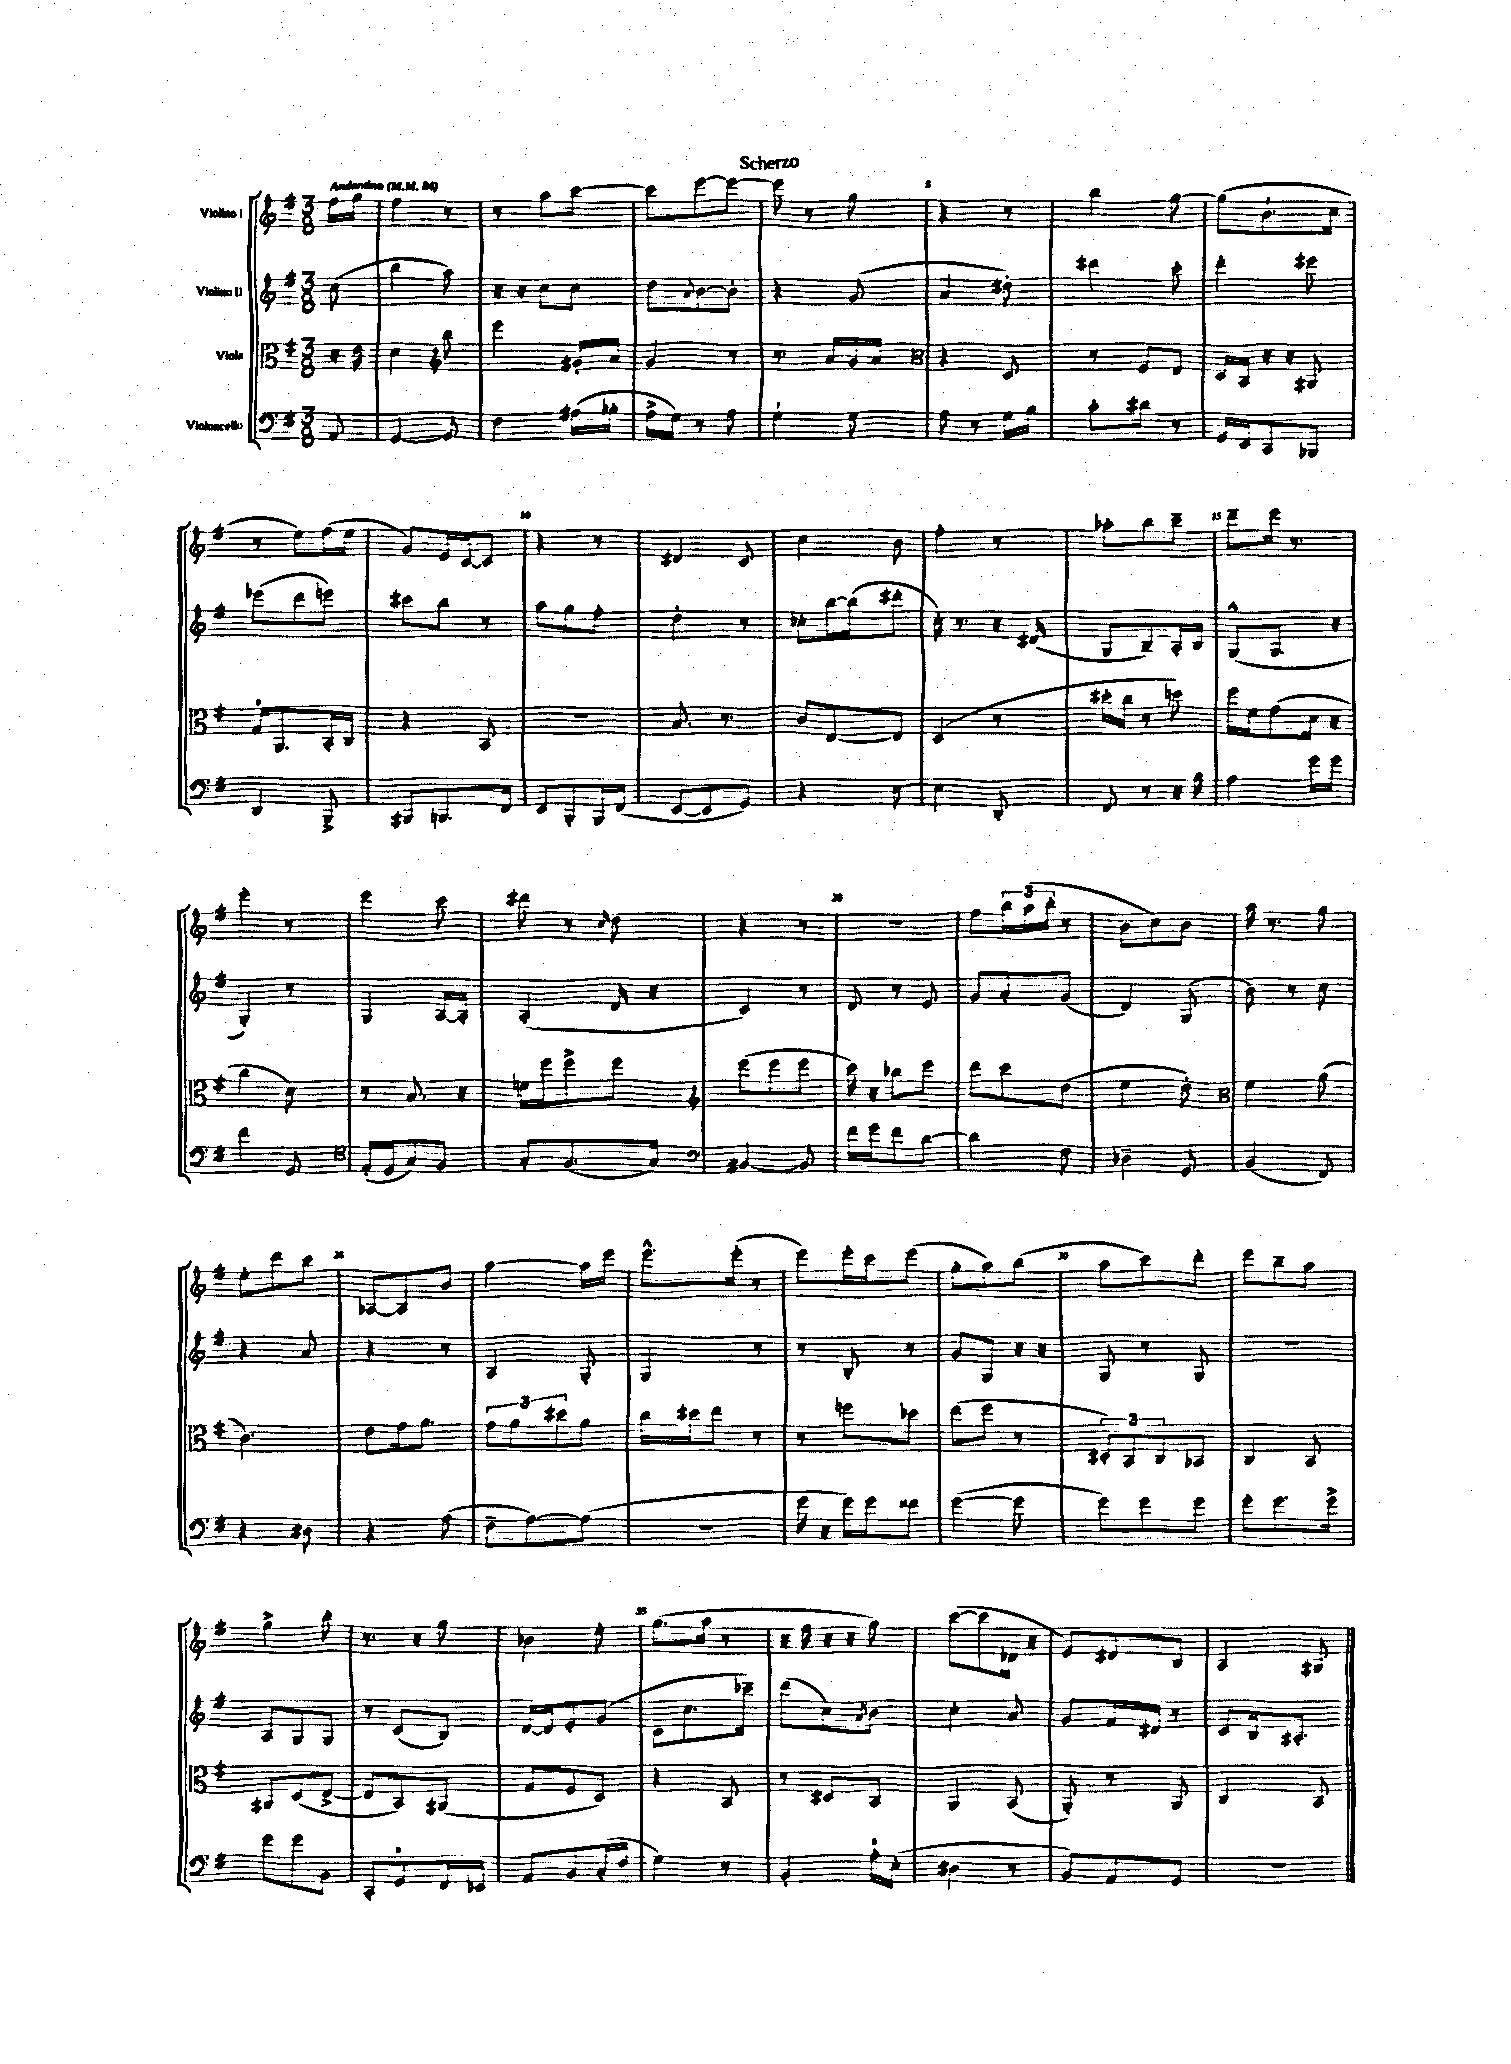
\header { title = "Scherzo" }
<<
\new StaffGroup <<
\new Staff = "s0" \with { instrumentName = "Violino I" } {
    \clef treble \key g \major \numericTimeSignature \time 3/8 \partial 8 \tempo "Andantino" 4 = 84
    fis''16 g''16 |
    fis''4 r8 |
    r8 a''8 c'''8~ |
    c'''8 e'''8~ e'''8~ |
    e'''8 r8 g''8 |
    r4 r8 |
    b''4 g''8~ |
    g''8( b'8.-! c''16 |
    r8 e''8) fis''16( e''16 |
    g'8) e'16 c'16~ c'8 |
    r4 r8 |
    dis'4 c'8 |
    c''4 b'8 |
    fis''4-. r8 |
    aes''8-. b''8 c'''8-- |
    d'''8-- e'''16 r8. |
    e'''4-. r8 |
    e'''4 c'''8 |
    dis'''8 r8 \grace { c''16 } d''8 |
    r4 r8 |
    R4. |
    fis''8 \tuplet 3/2 { b''16 a''16( b''16-. } r8 |
    b'8 c''8) b'8 |
    a''16 r8. g''8 |
    e''8-. d'''8 c'''8 |
    aes8~ aes8 b'8 |
    a''4~ a''16 e'''16 |
    e'''8.-^ e'''16-.( r8 |
    e'''8) e'''16-. c'''16 e'''8( |
    g''8-. a''8) b''8( |
    a''8 c'''8) d'''8-. |
    e'''8 b''8-- a''8 |
    g''4-> b''8-. |
    r8. r16 g''8 |
    bes'4 e''8-. |
    g''8.( a''16 r8 |
    r16 fis''16 r16 r16 g''8) |
    c'''8~( c'''8 des'16 r16 |
    e'8) dis'8 b8 |
    a4 gis8 \bar "|." |
}
\new Staff = "s1" \with { instrumentName = "Violino II" } {
    \clef treble \key g \major \numericTimeSignature \time 3/8 \partial 8
    c''8( |
    b''4 a''8) |
    r16 r16 c''8 c''8 |
    d''8 \appoggiatura { a'8 } b'8~ b'8-. |
    r4 g'8( |
    a'4 dis''8-.) |
    dis'''4 c'''8-. |
    d'''4-. eis'''8 |
    ees'''8( d'''8 e'''8) |
    cis'''8 b''8 r8 |
    a''8 g''8 fis''8-. |
    d''4-. r8 |
    ces''8-. b''16~ b''16( dis'''8-. |
    c''16-.) r8. r16 dis'16( |
    g8 b8--) a16-. b16 |
    g8-^( g8. r16 |
    g4-.) r8 |
    g4 a16~ a16-. |
    a4-.( d'16 r16 |
    c'4) r8 |
    d'8 r8 e'8 |
    g'8 a'8-. g'8( |
    d'4) g8( |
    b'8) r8 c''8 |
    r4 a'8 |
    r4 r8 |
    a4 g8-. |
    g4 r8 |
    r8 b8-. r8 |
    g'8 g8 r16 r16 |
    g8 r8 g8 |
    R4. |
    a8 g8 g8 |
    r8 c'8( b8) |
    d'16~ d'16 e'8-. g'8( |
    c'8 c''8. ces'''16--) |
    d'''8( c''8) \acciaccatura { a'8 } b'8 |
    c''4-. a'8 |
    g'8 fis'16 dis'16 r8 |
    c'8 b16 ais8.-. \bar "|." |
}
\new Staff = "s2" \with { instrumentName = "Viola" } {
    \clef alto \key g \major \numericTimeSignature \time 3/8 \partial 8
    r16 e'16 |
    d'4 \clef treble b''8 |
    e'''4 gis'16-. a'16 |
    g'4 r8 |
    r8. a'16 g'16 a'16 |
    \clef alto r4 d8 |
    r8 fis8 e8 |
    d16 b,16 r16 r16 ais,8 |
    g16-0 a,8. b,16-. c16 |
    r4 b,8 |
    R4. |
    b8. r8. |
    c'8 e8~ e8 |
    d4( r8 |
    dis''16-. c''16 r8 d''8) |
    fis''16 fis'16 g'8( d'16 r16 |
    c''4 d'8) |
    r8 b8. r16 |
    f'16 fis''16 fis''8-> fis''8 |
    \clef treble e'''8( e'''8 e'''8 |
    c'''16) r16 bes''8 e'''8 |
    d'''8 c'''8 d''8( |
    e''4 d''8-.) |
    \clef alto fis'4 a'8( |
    c'4.) |
    e'8 g'16 a'8. |
    \tuplet 3/2 { g'8 a'8 dis''8 } a'8 |
    c''16 dis''16 e''8 r8 |
    r8 f''8 des''8 |
    e''8( fis''8 r8 |
    \tuplet 3/2 { dis8-.) b,8 c8 } bes,8 |
    c4 b,8 |
    ais,8 d8( e8~-> |
    e8 b,8) ais,8( |
    g8 fis8 d8) |
    r4 b,8 |
    r8 dis8 b,8 |
    a,4 b,8( |
    a,8-.) r8 a,8 |
    c4 b,8 \bar "|." |
}
\new Staff = "s3" \with { instrumentName = "Violoncello" } {
    \clef bass \key g \major \numericTimeSignature \time 3/8 \partial 8
    a,8 |
    g,4~ g,8 |
    fis4 ais16( bes16-. |
    a16-> g16) r8 a8 |
    g4-! g8 |
    a8 r8 g16 b16 |
    c'8-. dis'8 r8 |
    g,16 e,16 c,8 bes,,8 |
    d,4 b,,8-> |
    bis,,8 b,,8. fis,16 |
    e,8 b,,8-. b,,16 fis,16( |
    e,8~ e,8 g,8) |
    r4 e8~ |
    e4 d,8-. |
    fis,8 r8 r16 b16 |
    a4 g'16 g'16 |
    fis'4 g,8 |
    \clef tenor e16-.( d16 g8) fis8 |
    g8-. fis8.( g16) |
    \clef bass bis,4~ bis,8 |
    fis'16 g'16 fis'8 d'8~ |
    d'4 fis8 |
    des4-- g,8 |
    b,4( fis,8) |
    r4 dis8 |
    r4 a8( |
    fis8-- a8~) a8( |
    R4. |
    g'16 r16 g'16) g'16 fisis'8 |
    g'4~( g'8 |
    g'8) g'8 g'8 |
    g'8-. g'8. g'16-> |
    g'8 g'8 b,8 |
    c,8-. g,8-0 fis,16 ees,16 |
    a,8 b,8 c16-.( fis16 |
    g4) r8 |
    b,4-. a16-0-. e16-.( |
    dis4 r8 |
    b,8) a,8 g,8 |
    R4. \bar "|." |
}
>>
>>
\layout { \context { \Score \override BarNumber.break-visibility = ##(#f #t #t) barNumberVisibility = #(every-nth-bar-number-visible 5) } }
